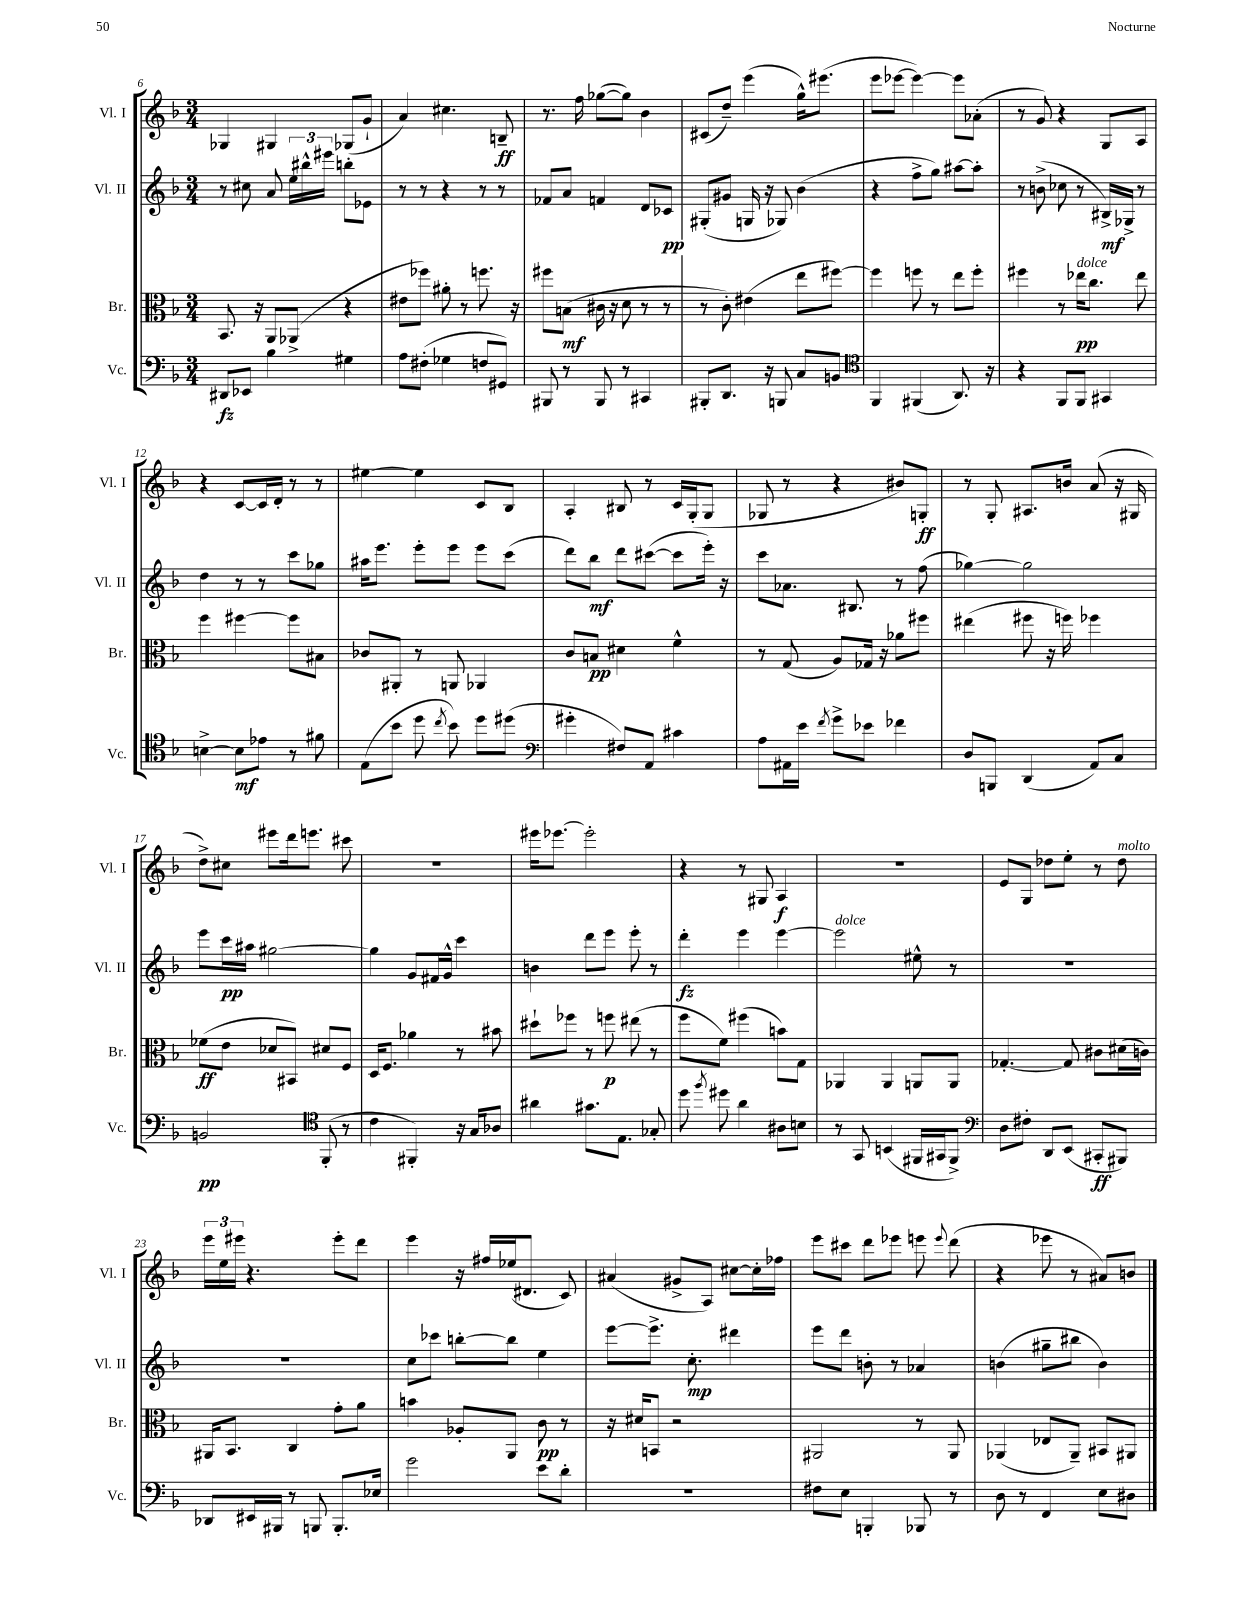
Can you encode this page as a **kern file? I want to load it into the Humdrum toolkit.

**kern	**kern	**kern	**kern
*staff4	*staff3	*staff2	*staff1
*clefF4	*clefC3	*clefG2	*clefG2
*k[b-]	*k[b-]	*k[b-]	*k[b-]
*M3/4	*M3/4	*M3/4	*M3/4
8DD#	8.BB-	8r	4G-
8EE-	.	8cc#	.
.	16r	.	.
4B-	8AA	8a	4G#
.	(8AA-^	24ee	.
.	.	24bb#^^	.
.	.	24eee#	.
4G#	4r	8bb'	(8G-
.	.	8e-	8g`
=	=	=	=
8A	8e#	8r	4a)
(8F#'	8ff-)	8r	.
4G-	8a#'	4r	4.cc#
.	8r	.	.
8F	8.ff	8r	.
8GG#)	.	8r	8B~
.	16r	.	.
=	=	=	=
8BBB#	8ff#	8f-	8.r
8r	(8B	8a	.
.	.	.	16ff
8BBB#	16c#	4f	([8gg-
.	16r	.	.
8r	8d	.	8gg-])
4CC#	8r	8d	4b-
.	8r	8c-	.
=	=	=	=
8BBB#'	8r	(8G#'	(8c#
8.DD	8c')	8g#	8dd~)
.	(4e#	16G	(4eee
16r	.	16r	.
8BBB	.	8G-)	.
8C	8ee	(4b-	16gg^^)
.	.	.	(8.eee#
8BB	[8ff#)	.	.
=	=	=	=
*clefC4	*	*	*
4FF	4ff#]	4r	8eee
.	.	.	[8eee-
(4FF#	8ff	8ff^	4eee-_)
.	8r	8gg)	.
8.AA)	8ee	[8aa#	8eee-]
.	8ff'	8aa#']	(8a-'
16r	.	.	.
=	=	=	=
4r	4ff#	8r	8r
.	.	(8b^	8g)
8FF	8r	8cc-	4r
8FF	16ee-	8r	.
.	8.cc	.	.
4GG#	.	16B#^)	8G
.	.	16G-^	.
.	8ee-	8r	8A
=	=	=	=
[4B^	4ff	4dd	4r
8B]	[4ff#	8r	[8c
8e-	.	8r	16c]
.	.	.	16d'
8r	8ff#]	8ccc	8r
8f#	8B#	8gg-	8r
=	=	=	=
(8E	8c-	16aa#	[4ee#
.	.	8.eee	.
8b-	8AA#'	.	.
8dd	8r	8eee'	4ee#]
8qcc	.	.	.
8b-)	8AA	8eee	.
8dd	4AA-	8eee	8c
(8dd#	.	(8ccc	8B-
=	=	=	=
*clefF4	*	*	*
4g#'	8c	8ddd)	4A'
.	8B	8bb-	.
8F#)	4d#	8ddd	8B#
8AA	.	([8ccc#	8r
4c#	4f^^	8ccc#]	16c
.	.	.	(16G'
.	.	16eee')	8G
.	.	16r	.
=	=	=	=
8A	8r	8ccc	8G-
16AA#	(8G	8.a-	8r
16e	.	.	.
8qf	.	.	.
8g^	8A)	.	4r
.	.	8.B#	.
8e-	16G-	.	.
.	16r	.	.
4f-	8a-	8r	8b#)
.	8ff#	(8ff	8G'
=	=	=	=
8D	(4ee#	[4gg-)	8r
8BBB	.	.	8G'
(4DD	8ff#	2gg-]	8.A#
.	16r	.	.
.	16ff)	.	16b
8AA)	4ff-	.	(8a
8C	.	.	16r
.	.	.	16G#
=	=	=	=
2BB	(8f-	8eee	8dd^)
.	8e	16ccc	8cc#
.	.	16aa#	.
.	8d-	[2gg#	8eee#
.	8BB#)	.	16ddd
.	.	.	8.eee
*clefC4	*	*	*
(8FF'	8d#	.	.
8r	8F	.	8ccc#
=	=	=	=
4c	16D	4gg#]	2.r
.	8.F	.	.
4FF#')	4a-	8g	.
.	.	16f#	.
.	.	16g^^	.
16r	8r	4ccc	.
16G	.	.	.
8A-	8b#	.	.
=	=	=	=
4a#	8dd#`	4b	16eee#
.	.	.	[8.eee-
.	8ff-	.	.
8.g#	8r	8ddd	2eee-']
.	8ff	8eee	.
8.E	.	.	.
.	(8ee#	8eee'	.
8G-'	8r	8r	.
=	=	=	=
8dd	8ff	4ddd'	4r
8qff	.	.	.
8dd#	8f)	.	.
4a	(4ff#	4eee	8r
.	.	.	8G#
8A#	8b)	[4eee	4A
8B	8G	.	.
=	=	=	=
8r	4AA-	2eee]	2.r
8GG	.	.	.
(4BB	4AA-	.	.
16FF#	8AA	8ee#^^	.
16GG#	.	.	.
8FF#^)	8AA	8r	.
=	=	=	=
*clefF4	*	*	*
8D	[4.G-'	2.r	8e
8F#'	.	.	8G
8DD	.	.	8dd-
(8EE	8G-]	.	8ee'
8CC#'	8c#	.	8r
8BBB#)	(16d#	.	8dd-
.	16c)	.	.
=	=	=	=
8DD-	16AA#	2.r	24eee
.	.	.	24ee
.	8.BB-	.	.
.	.	.	24eee#
16EE#	.	.	4.r
16BBB#	.	.	.
8r	4C	.	.
8BBB	.	.	.
8.BBB'	8g'	.	8eee#'
.	8a	.	8ddd
16E-	.	.	.
=	=	=	=
2g	4b	8cc	4eee
.	.	8ccc-	.
.	8A-'	[8bb'	16r
.	.	.	16ff#
.	8AA	8bb]	(16ee-
.	.	.	8.d#
8e	8c	4ee	.
8d'	8r	.	8c)
=	=	=	=
2.r	16r	[8eee	(4a#
.	16d#	.	.
.	8BB	8.eee^]	.
.	2r	.	8g#^
.	.	8.cc'	.
.	.	.	8A)
.	.	4ddd#	[8cc#
.	.	.	16cc#']
.	.	.	16ff-
=	=	=	=
8F#	2AA#	8eee	8eee
8E	.	8ddd	8ccc#
4BBB'	.	8b'	8ddd
.	.	8r	8eee-
8BBB-	8r	4a-	8eee
.	.	.	8qqeee
8r	8AA#	.	(8ddd
=	=	=	=
8D	(4AA-	(4b	4r
8r	.	.	.
4FF	8E-	8gg#~	8eee-
.	8AA-~)	8bb#	8r
8E	8BB#	4b)	8a#)
8D#	8AA#	.	8b
==	==	==	==
*-	*-	*-	*-
